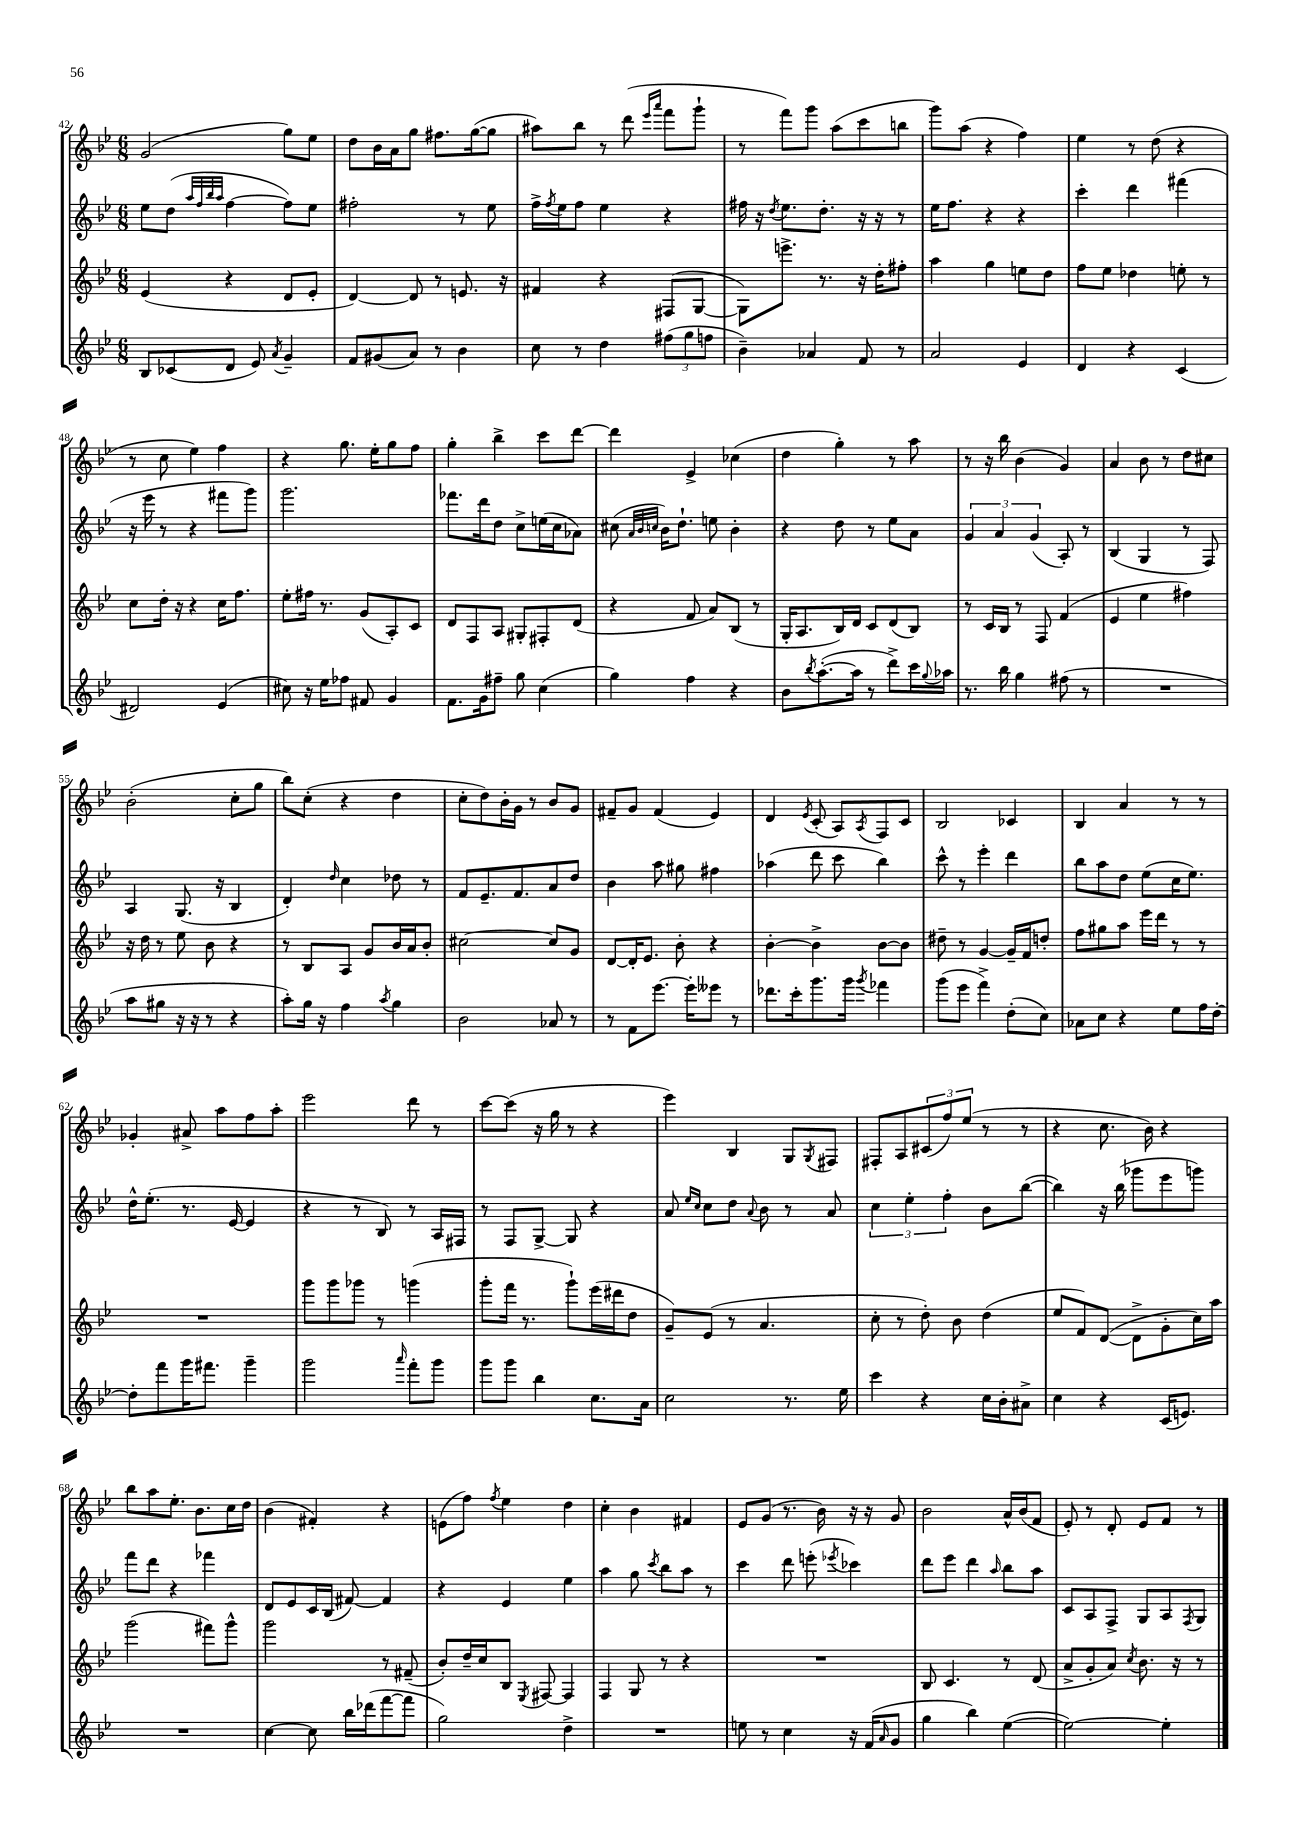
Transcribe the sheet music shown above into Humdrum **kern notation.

**kern	**kern	**kern	**kern
*staff4	*staff3	*staff2	*staff1
*clefG2	*clefG2	*clefG2	*clefG2
*k[b-e-]	*k[b-e-]	*k[b-e-]	*k[b-e-]
*M6/8	*M6/8	*M6/8	*M6/8
8B-/L	(4e-/	8ee-\L	(2g/
(8c-/	.	(8dd\J	.
.	.	32qqaa/LLL	.
.	.	32qqff/	.
.	.	32qqbb-/	.
.	.	32qqaa/JJJ	.
8d/J	4r	[4ff\	.
8e-/)	.	.	.
8qa/	.	.	.
4g~/	8d/L	8ff\]L)	8gg\L)
.	8e-'/J	8ee-\J	8ee-\J
=	=	=	=
8f/L	[4d/)	2ff#'\	8dd\L
(8g#/	.	.	16b-\L
.	.	.	16a\J
8a/J)	8d/]	.	8gg\J
8r	8r	.	8.ff#\L
4b-\	8.e/	8r	.
.	.	.	([16gg\k
.	.	8ee-\	8gg\]J
.	16r	.	.
=	=	=	=
8cc\	4f#/	16ff^\LL	8aa#\L)
.	.	8qff/	.
.	.	16ee-\J	.
8r	.	8ff\J	8bb-\J
4dd\	4r	4ee-\	8r
.	.	.	(8ddd\
.	.	.	16qqeee-/LL
.	.	.	16qqaaa/JJ
(12ff#\L	(8F#/L	4r	8fff\L
12gg\	.	.	.
.	[8G/J	.	8ggg`\J
12ff\J	.	.	.
=	=	=	=
4b-~\)	8G\]L)	16ff#\	8r
.	.	16r	.
.	.	8qdd/	.
.	8.eee^\J	8.ee-\L	8fff\L)
4a-/	.	.	8ggg\J
.	8.r	8.dd'\J	.
.	.	.	(8aa\L
8f/	16r	16r	8ccc\
.	16dd'\LK	16r	.
8r	8ff#'\J	8r	8bb\J
=	=	=	=
2a/	4aa\	16ee-\LK	8ggg\L)
.	.	8.ff\J	.
.	.	.	(8aa\J
.	4gg\	4r	4r
4e-/	8ee\L	4r	4ff\)
.	8dd\J	.	.
=	=	=	=
4d/	8ff\L	4ccc'\	4ee-\
.	8ee-\J	.	.
4r	4dd-\	4ddd\	8r
.	.	.	(8dd\
(4c/	8ee'\	(4fff#\	4r
.	8r	.	.
=	=	=	=
2d#/)	8cc\L	16r	8r
.	.	16eee-\	.
.	16dd'\Jk	8r	8cc\
.	16r	.	.
.	4r	4r	4ee-\)
(4e-/	16cc\LK	8fff#\L	4ff\
.	8.ff\J	.	.
.	.	8ggg\J)	.
=	=	=	=
8cc#\)	8ee-'\L	2.ggg\	4r
16r	16ff#\Jk	.	.
16ee-\LK	8.r	.	.
8ff-\J	.	.	8.gg\
8f#/	(8g/L	.	.
.	.	.	16ee-'\LK
4g/	8A'/)	.	8gg\
.	8c/J	.	8ff\J
=	=	=	=
8.f\L	8d/L	8.fff-\L	4gg'\
.	8F/	.	.
16g\k	.	16ddd\k	.
8ff#~\J	8A/J	8dd\J	4bb-^\
8gg\	8G#'/L	8cc^\L	.
(4cc\	8F#'/	(16ee\L	8ccc\L
.	.	16cc\J	.
.	(8d/J	8a-\J)	[8ddd\J
=	=	=	=
4gg\)	4r	(8cc#\	4ddd\]
.	.	32qqa/LLL	.
.	.	32qqb-/	.
.	.	32qqcc/JJJ	.
.	.	16b-\LK)	.
.	.	8.dd`\J	.
4ff\	8f/	.	4e-^/
.	8a/L)	8ee\	.
4r	(8B-/J	4b-'\	(4cc-\
.	8r	.	.
=	=	=	=
8b-\L	16G'/LK	4r	4dd\
.	8.A/	.	.
8qbb-/	.	.	.
([8.aa'\	.	.	.
.	16B-/L)	8dd\	4gg'\)
16aa\]Jk	16d/JJ	.	.
8r	8c/L	8r	.
8ddd^\L)	(8d/	8ee-\L	8r
16ccc\L	8B-/J)	8a\J	8aa\
8qqgg/	.	.	.
16aa-\JJ	.	.	.
=	=	=	=
8.r	8r	6g/	8r
.	16c/LL	.	16r
.	.	6a/	.
16bb-\	16B-/JJ	.	16bb-\
4gg\	8r	.	(4b-\
.	.	(6g/	.
.	8F/	.	.
(8ff#\	(4f/	8A'/)	4g/)
8r	.	8r	.
=	=	=	=
2.r	4e-/	(4B-/	4a/
.	4ee-\	4G/	8b-\
.	.	.	8r
.	4ff#\)	8r	8dd\L
.	.	8F/)	8cc#\J
=	=	=	=
8aa\L	16r	4A/	(2b-'\
.	16dd\	.	.
8gg#\J	8r	.	.
16r	8ee-\	(8.G/	.
16r	.	.	.
8r	8b-\	.	.
.	.	16r	.
4r	4r	4B-/	8cc'\L
.	.	.	8gg\J
=	=	=	=
8aa'\L)	8r	4d'/)	8bb-\L)
16gg\Jk	8B-/L	.	(8cc'\J
16r	.	.	.
.	.	16qqdd/	.
4ff\	8A/J	4cc\	4r
.	8g/L	.	.
8qaa/	.	.	.
4gg\	16b-/L	8dd-\	4dd\
.	16a/J	.	.
.	8b-'/J	8r	.
=	=	=	=
2b-\	[2cc#\	8f/L	8cc'\L
.	.	8.e-~/	8dd\)
.	.	.	16b-'\L
.	.	8.f/	16g\JJ
.	.	.	8r
8a-/	8cc#/]L	8a/	8b-/L
8r	8g/J	8dd/J	8g/J
=	=	=	=
8r	[8d/L	4b-\	8f#~/L
8f\L	16d'/]K	.	8g/J
.	8.e-/J	.	.
[8.eee-\J	.	8aa\	(4f#/
.	8b-'\	8gg#\	.
16eee-'\]LK	.	.	.
8eee--\J	4r	4ff#\	4e-/)
8r	.	.	.
=	=	=	=
8.ddd-\L	[4b-'\	(4aa-\	4d/
16ccc'\k	.	.	.
.	.	.	8qe-/
8.ggg\	4b-^\]	8ddd\	(8c'/
.	.	8ccc\	8A/L)
16ggg\Jk	.	.	.
8qggg/	.	.	8qA/
4fff-\	[8b-\L	4bb-\)	8F/
.	8b-\]J	.	8c/J
=	=	=	=
(8ggg\L	8dd#~\	8ccc^^\	2B-/
8eee-\J	8r	8r	.
4fff^\)	[4g/	4eee-'\	.
(8dd'\L	16g~/]LL	4ddd\	4c-/
.	16f/J	.	.
8cc\J)	8dd'/J	.	.
=	=	=	=
8a-\L	8ff\L	8bb-\L	4B-/
8cc\J	8gg#\	8aa\	.
4r	8aa\J	8dd\J	4a/
.	16eee-\LL	(8ee-\L	.
.	16ddd\JJ	.	.
8ee-\L	8r	16cc\K	8r
.	.	8.ee-\J)	.
16ff\L	8r	.	8r
[16dd'\JJ	.	.	.
=	=	=	=
8dd'\]L	2.r	16dd^^\LK	4g-'/
.	.	(8.ee-'\J	.
8fff\	.	.	.
16ggg\K	.	8.r	8a#^/
8.fff#\J	.	.	.
.	.	.	8aa\L
.	.	[16e-/	.
4ggg~\	.	4e-/]	8ff\
.	.	.	8aa'\J
=	=	=	=
2ggg\	8ggg\L	4r	2eee-\
.	8ggg\	.	.
.	8ggg-\J	8r	.
.	8r	8B-/)	.
16qqaaa/	.	.	.
8fff'\L	(4ggg\	8r	8ddd\
8ggg\J	.	16A/LL	8r
.	.	16F#/JJ	.
=	=	=	=
8ggg\L	8ggg'\L	8r	[8ccc\L
8ggg\J	16fff\Jk	8F/L	(8ccc\]J
.	8.r	.	.
4bb-\	.	[8G^/J	16r
.	.	.	16gg\
.	8ggg`\L)	8G/]	8r
8.cc\L	(16eee-\L	4r	4r
.	16ddd#\J	.	.
.	8dd\J	.	.
16a\Jk	.	.	.
=	=	=	=
2cc\	8g~/L)	8a/	4eee-\)
.	.	16qqee-/LL	.
.	.	16qqcc/JJ	.
.	(8e-/J	8cc\L	.
.	8r	8dd\J	4B-/
.	.	8qqa/	.
.	4.a/	8b-\	.
8.r	.	8r	8G/L
.	.	.	8qG/
.	.	8a/	8F#/J
16ee-\	.	.	.
=	=	=	=
4ccc\	8cc'\	6cc\	8F#'/L
.	8r	.	8A/
.	.	6ee-'\	.
4r	8dd'\)	.	(12c#/
.	.	6ff'\	12ff/)
.	8b-\	.	.
.	.	.	(12ee-/J
16cc\LL	(4dd\	8b-\L	8r
16b-'\J	.	.	.
8a#^\J	.	([8bb-\J	8r
=	=	=	=
4cc\	8ee-/L	4bb-\])	4r
.	8f/)	.	.
4r	([8d/J	16r	8.cc\
.	.	(16bb-\	.
.	8d^\]L	8ggg-\L	.
.	.	.	16b-\)
(16c/LK	8g'\	8eee-\	4r
8.e/J)	.	.	.
.	16cc\L)	8ggg\J)	.
.	16aa\JJ	.	.
=	=	=	=
2.r	(2ggg\	8fff\L	8bb-\L
.	.	8ddd\J	8aa\
.	.	4r	8.ee-'\J
.	.	.	8.b-\L
.	8fff#\L)	4fff-\	.
.	8ggg^^\J	.	16cc\L
.	.	.	16dd\JJ
=	=	=	=
[4cc\	2ggg\	8d/L	(4b-\
.	.	8e-/	.
8cc\]	.	16c/L	4f#'/)
.	.	(16B-/JJ	.
16bb-\LL	.	[8f#/)	.
(16ddd-\J	.	.	.
[8fff\	8r	4f#/]	4r
8fff\]J	(8f#~/	.	.
=	=	=	=
2gg\)	8b-'/L)	4r	(8e\L
.	16dd~/L	.	8ff\J)
.	16cc/J	.	.
.	.	.	8qff/
.	8B-/J	4e-/	4ee-\
.	8qE-/	.	.
.	[8F#/	.	.
4dd^\	4F#/]	4ee-\	4dd\
=	=	=	=
2.r	4F/	4aa\	4cc'\
.	8G/	8gg\	4b-\
.	.	8qccc/	.
.	8r	8bb-\L	.
.	4r	8aa\J	4f#/
.	.	8r	.
=	=	=	=
8ee\	2.r	4ccc\	8e-/L
8r	.	.	(8g/J
4cc\	.	8ddd\	8.r
.	.	(8eee'\	.
.	.	.	16b-\)
.	.	8qeee-/	.
16r	.	4ccc-\)	16r
(16f/LK	.	.	16r
16qqa/	.	.	.
8g/J	.	.	8g/
=	=	=	=
4gg\	8B-/	8ddd\L	2b-\
.	4.c/	8eee-\J	.
4bb-\)	.	4ddd\	.
.	.	16qqaa/	.
([4ee-\	8r	8bb-\L	16a^^/LL
.	.	.	(16b-/J
.	(8d/	8aa\J	8f/J
=	=	=	=
2ee-\_)	8a^/L	8c/L	8e-'/)
.	8g'/	8A/	8r
.	8a/J)	8F^/J	8d'/
.	8qcc/	.	.
.	8.b-\	8G/L	8e-/L
4ee-'\]	.	8A/	8f/J
.	16r	.	.
.	.	8qF/	.
.	8r	8G/J	8r
==	==	==	==
*-	*-	*-	*-
